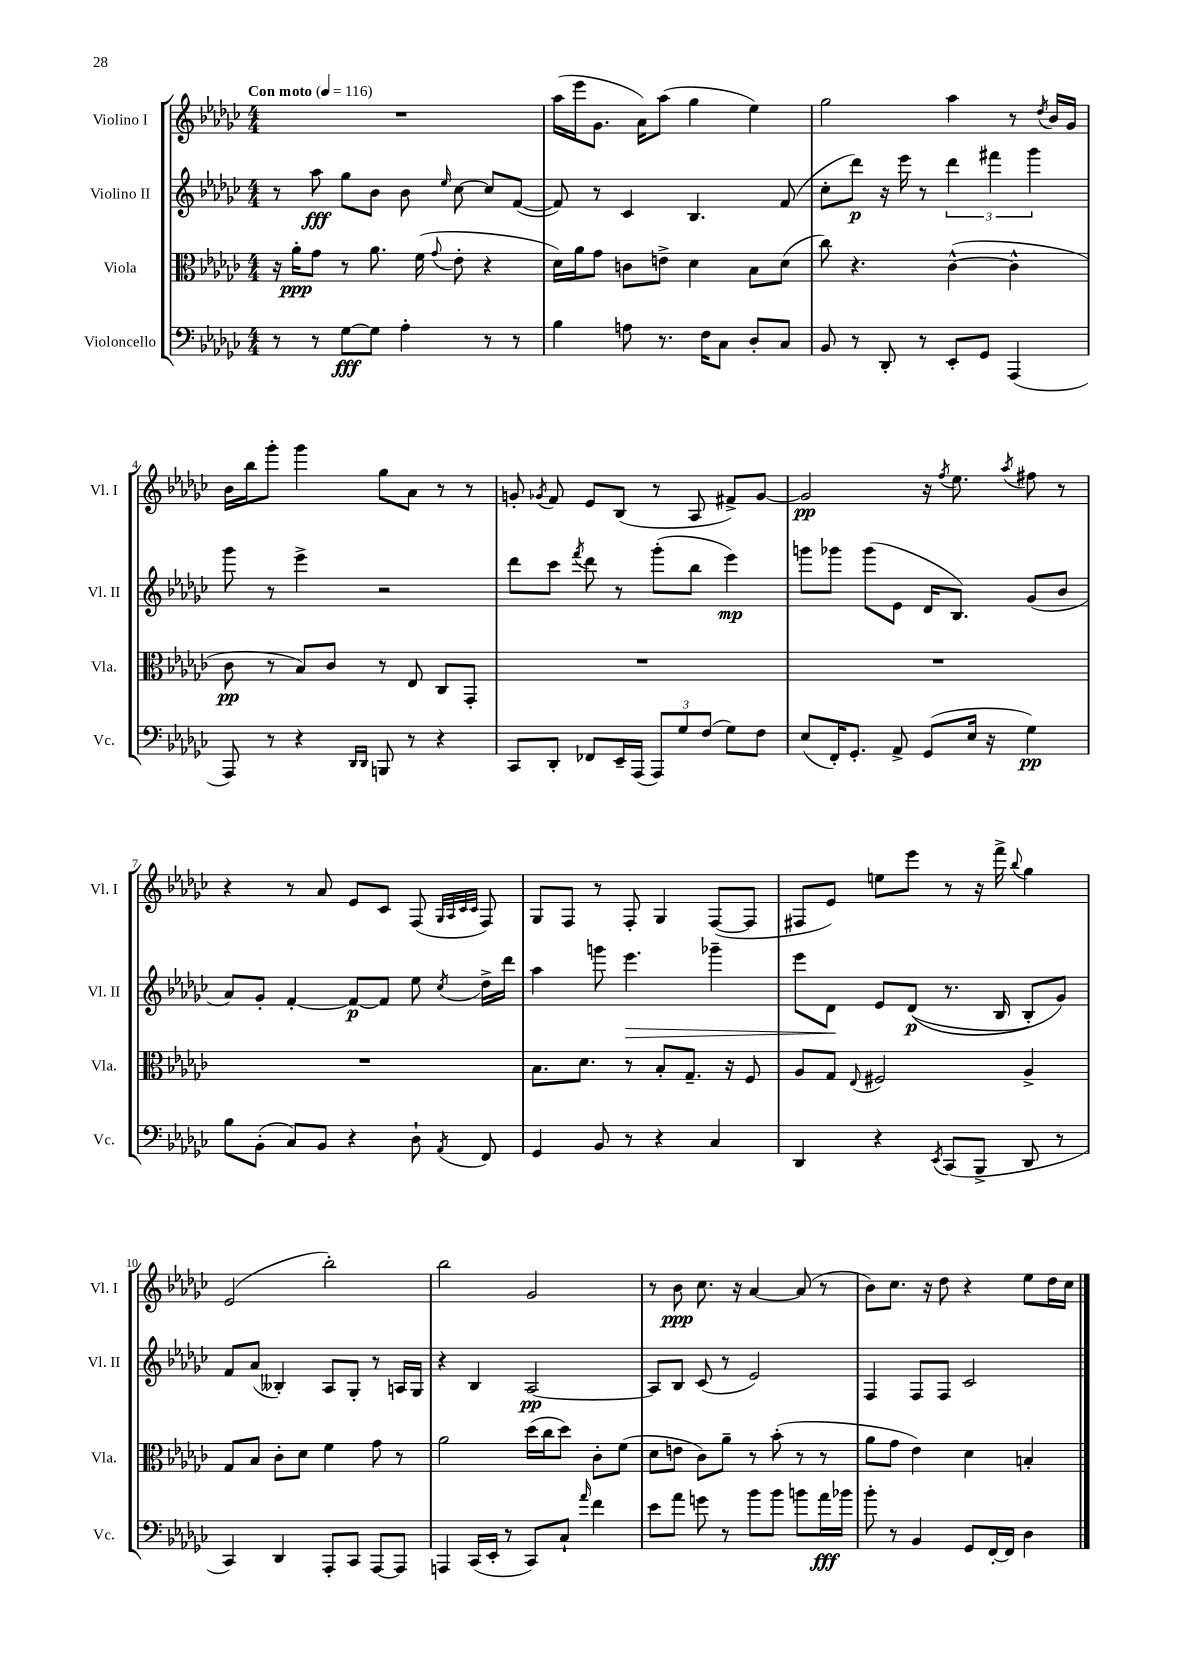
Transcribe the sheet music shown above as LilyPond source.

<<
\new StaffGroup <<
\new Staff = "s0" \with { instrumentName = "Violino I" shortInstrumentName = "Vl. I" } {
    \clef treble \key ges \major \numericTimeSignature \time 4/4 \tempo "Con moto" 4 = 116
    \autoBeamOff R1 |
    aes''16[( ees'''16 ges'8.] aes'16[) aes''8]( ges''4 ees''4) |
    ges''2 aes''4 r8 \acciaccatura { des''8 } bes'16[ ges'16] |
    bes'16[ bes''16 ges'''8]-. ges'''4 ges''8[ aes'8] r8 r8 |
    g'8-. \acciaccatura { ges'8 } f'8 ees'8[ bes8]( r8 aes8 fis'8[->) ges'8]~ |
    ges'2\pp r16 \acciaccatura { f''8 } ees''8. \acciaccatura { aes''8 } fis''8 r8 |
    r4 r8 aes'8 ees'8[ ces'8] f8( \grace { ges32[ aes32 ces'32 ces'32] } f8) |
    ges8[ f8] r8 f8-. ges4 f8[~( f8] |
    fis8[ ees'8]) e''8[ ees'''8] r8 r16 f'''16-> \appoggiatura { bes''8 } ges''4 |
    ees'2( bes''2-.) |
    bes''2 ges'2 |
    r8 bes'8\ppp ces''8. r16 aes'4~ aes'8( r8 |
    bes'8[) ces''8.] r16 des''8 r4 ees''8[ des''16 ces''16] \bar "|." |
}
\new Staff = "s1" \with { instrumentName = "Violino II" shortInstrumentName = "Vl. II" } {
    \clef treble \key ges \major \numericTimeSignature \time 4/4
    \autoBeamOff r8 aes''8\fff ges''8[ bes'8] bes'8 \grace { ees''16 } ces''8~ ces''8[ f'8]~( |
    f'8) r8 ces'4 bes4. f'8( |
    ces''8[-. des'''8]\p) r16 ees'''16 r8 \tuplet 3/2 { des'''4 fis'''4 ges'''4 } |
    ges'''8 r8 ees'''4-> r2 |
    des'''8[ ces'''8] \acciaccatura { f'''8 } des'''8 r8 ges'''8[-.( bes''8] ees'''4\mp) |
    g'''8[ ges'''8] ges'''8[( ees'8] des'16[ bes8.]) ges'8[( bes'8] |
    aes'8[) ges'8]-. f'4~-. f'8[~\p f'8] ees''8 \acciaccatura { ces''8 } des''16[-> des'''16] |
    aes''4 g'''8 ees'''4.\> ges'''4-- |
    ees'''8[ des'8]\! ees'8[ des'8]\p(\( r8. bes16 bes8[-.) ges'8]\) |
    f'8[ aes'8]( beses4-.) aes8[ ges8]-. r8 a16[ ges16] |
    r4 bes4 aes2~\pp |
    aes8[ bes8] ces'8( r8 ees'2) |
    f4 f8[ f8] ces'2 \bar "|." |
}
\new Staff = "s2" \with { instrumentName = "Viola" shortInstrumentName = "Vla." } {
    \clef alto \key ges \major \numericTimeSignature \time 4/4
    \autoBeamOff r16 aes'16[-.\ppp ges'8] r8 aes'8. f'16( \appoggiatura { ges'8 } ees'8-. r4 |
    des'16[) aes'16 ges'8] c'8[ e'8]-> des'4 bes8[ des'8]( |
    ces''8) r4. ces'4~-^( ces'4-^ |
    ces'8\pp r8 bes8[) ces'8] r8 ees8 ces8[ ges,8]-. |
    R1 |
    R1 |
    R1 |
    bes8.[ des'8.] r8 bes8[-. ges8.]-- r16 f8 |
    aes8[ ges8] \appoggiatura { ees8 } fis2 aes4-> |
    ges8[ bes8] ces'8[-. des'8] f'4 ges'8 r8 |
    aes'2 des''16[( ces''16 des''8]) ces'8[-. f'8]( |
    des'8[ e'8] ces'8[) aes'8]-- r8 bes'8-.( r8 r8 |
    aes'8[ ges'8] ees'4) des'4 b4-. \bar "|." |
}
\new Staff = "s3" \with { instrumentName = "Violoncello" shortInstrumentName = "Vc." } {
    \clef bass \key ges \major \numericTimeSignature \time 4/4
    \autoBeamOff r8 r8 ges8[~\fff ges8] aes4-. r8 r8 |
    bes4 a8 r8. f16[ ces8] des8[-. ces8] |
    bes,8 r8 des,8-. r8 ees,8[-. ges,8] aes,,4( |
    aes,,8) r8 r4 \grace { des,16[ des,16] } b,,8 r8 r4 |
    ces,8[ des,8]-. fes,8[ ees,16-- aes,,16]( \tuplet 3/2 { aes,,8[) ges8 f8]( } ges8[) f8] |
    ees8[( f,16-.) ges,8.]-. aes,8-> ges,8[( ees16] r16 ges4\pp) |
    bes8[ bes,8]-.( ces8[) bes,8] r4 des8-! \acciaccatura { aes,8 } f,8 |
    ges,4 bes,8 r8 r4 ces4 |
    des,4 r4 \acciaccatura { ees,8 } ces,8[( bes,,8]-> des,8 r8 |
    ces,4) des,4 aes,,8[-. ces,8] aes,,8[~ aes,,8] |
    a,,4 ces,16[( ees,16]-. r8 ces,8[) ces8]-! \grace { aes'16 } f'4 |
    ees'8[ aes'8] g'8 r8 bes'8[ bes'8] b'8[ aes'16\fff bes'16] |
    bes'8-. r8 bes,4 ges,8[ f,16~-. f,16] des4 \bar "|." |
}
>>
>>
